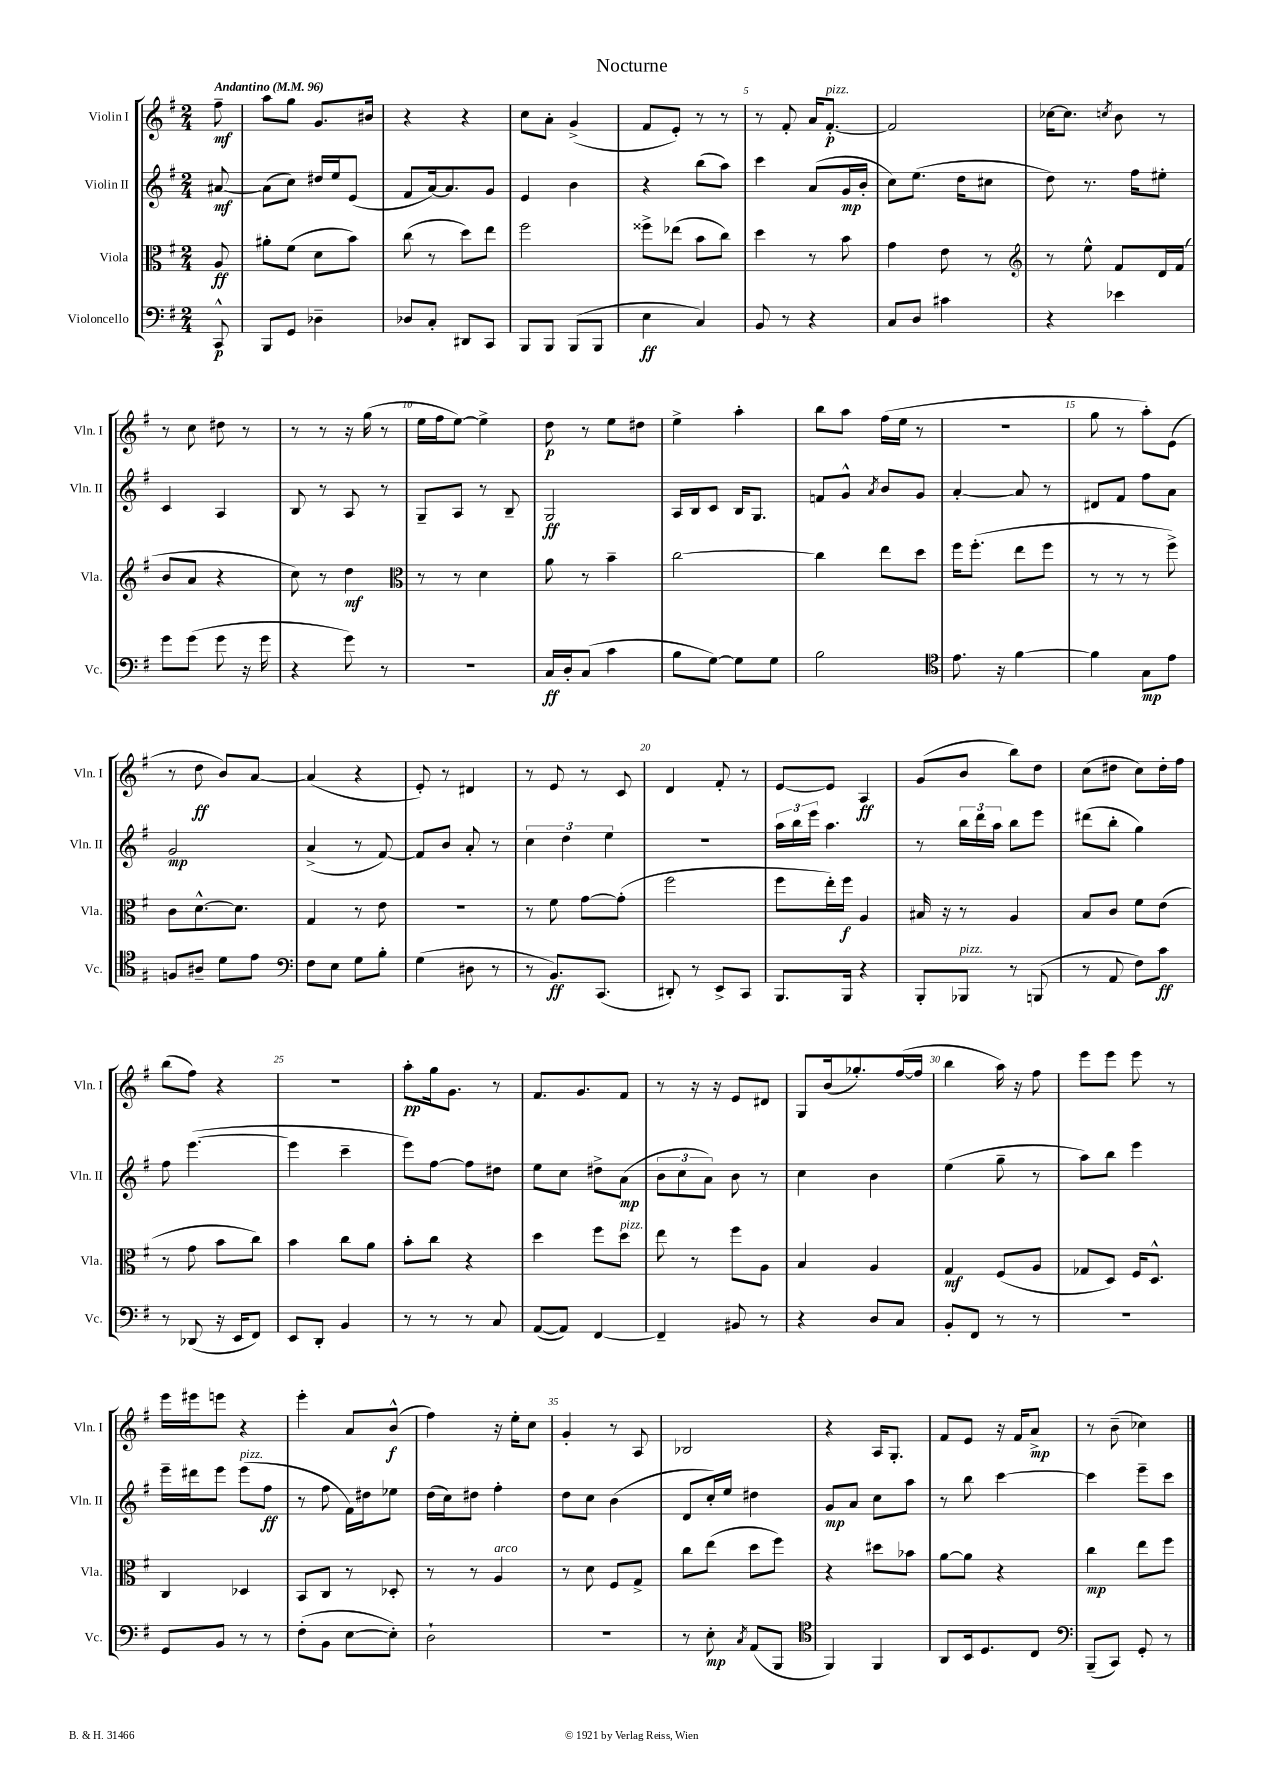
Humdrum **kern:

**kern	**kern	**kern	**kern
*staff4	*staff3	*staff2	*staff1
*clefF4	*clefC3	*clefG2	*clefG2
*k[f#]	*k[f#]	*k[f#]	*k[f#]
*M2/4	*M2/4	*M2/4	*M2/4
*MM96	*MM96	*MM96	*MM96
8CC^^	8A	[8a#	8ff#~
=	=	=	=
8BBB	8a#'	(8a#]	8aa
8GG	(8f#	8cc)	8gg
4D-~	8d	16dd#	8.g
.	.	16ee	.
.	8b)	(8e	.
.	.	.	16b#
=	=	=	=
8D-	(8cc	8f#	4r
8C'	8r	[16a)	.
.	.	8.a]	.
8DD#	8dd)	.	4r
8CC	8ee	8g	.
=	=	=	=
8BBB	2ff#	4e	8cc
8BBB	.	.	8a'
(8BBB	.	4b	(4g^
8BBB	.	.	.
=	=	=	=
4E	8ff##^	4r	8f#
.	(8ee-	.	8e')
4C)	8b	(8bb	8r
.	8cc)	8aa)	8r
=	=	=	=
8BB	4dd	4ccc	8r
8r	.	.	8f#'
4r	8r	(8a	16a
.	.	.	[8.f#'
.	8b	16g	.
.	.	16b'	.
=	=	=	=
8C	4g	8cc)	2f#]
8D	.	(8.ee	.
4c#	8e	.	.
.	.	16dd	.
.	8r	8cc#	.
=	=	=	=
*	*clefG2	*	*
4r	8r	8dd)	[16cc-
.	.	.	8.cc-]
.	8ee^^	8.r	.
.	.	.	8qcc
4e-	8f#	.	8b
.	.	16ff#	.
.	16d	8ee#'	8r
.	(16f#	.	.
=	=	=	=
8g	8b	4c	8r
(8g	8a	.	8cc
8g	4r	4A	8dd#
16r	.	.	8r
16g	.	.	.
=	=	=	=
4r	8cc)	8B	8r
.	8r	8r	8r
8g)	4dd	8A	16r
.	.	.	(16gg
8r	.	8r	8r
=	=	=	=
*	*clefC3	*	*
2r	8r	8G~	16ee
.	.	.	16ff#
.	8r	8A	[8ee)
.	4d	8r	4ee^]
.	.	8B~	.
=	=	=	=
16C	8a	2G	8dd
16D'	.	.	.
(8C	8r	.	8r
4c	4b~	.	8ee
.	.	.	8dd#
=	=	=	=
8B	[2cc	16A	4ee^
.	.	16B	.
[8G)	.	8c	.
8G]	.	16B	4aa'
.	.	8.G	.
8G	.	.	.
=	=	=	=
2B	4cc]	8f	8bb
.	.	8g^^	8aa
.	.	8qa	.
.	8ee	8b	(16ff#
.	.	.	16ee
.	8dd	8g	8r
=	=	=	=
*clefC4	*	*	*
8.e	16ff#	[4a'	2r
.	(8.ff#'	.	.
16r	.	.	.
[4f#	8ee	8a]	.
.	8ff#	8r	.
=	=	=	=
4f#]	8r	8d#	8gg
.	8r	8f#	8r
8G	8r	8ff#	8aa')
8e	8ff#^)	8a	(8e
=	=	=	=
8F	8c	2g	8r
8A#~	[8.d^^	.	8dd
8d	.	.	8b)
.	8.d]	.	.
8e	.	.	[8a
=	=	=	=
*clefF4	*	*	*
8F#	4G	(4a^	(4a]
8E	.	.	.
8G	8r	8r	4r
8B'	8e	[8f#)	.
=	=	=	=
(4G	2r	8f#]	8e')
.	.	8b	8r
8D#	.	8a'	4d#
8r	.	8r	.
=	=	=	=
8r	8r	6cc	8r
8.BB)	8f#	.	8e
.	.	6dd	.
.	[8g	.	8r
(8.CC	.	.	.
.	.	6ee	.
.	(8g']	.	8c
=	=	=	=
8DD#')	2ff#	2r	4d
8r	.	.	.
8EE^	.	.	8f#'
8CC	.	.	8r
=	=	=	=
8.BBB	8ff#	24aa	[8e
.	.	24bb	.
.	.	24eee	.
.	16ee')	4.aa	8e]
16BBB	16ff#	.	.
4r	4A	.	4A
=	=	=	=
8BBB'	16B#	8r	(8g
.	16r	.	.
8BBB-	8r	24bb	8b
.	.	24ddd	.
.	.	24aa	.
8r	4A	8bb	8bb)
(8BBB	.	8eee	8dd
=	=	=	=
8r	8B	(8ddd#	(8cc
8AA	8c	8bb'	8dd#
8F#)	8f#	4gg)	8cc)
8c	(8e	.	16dd#'
.	.	.	16ff#
=	=	=	=
8r	8r	8ff#	(8bb
(8DD-	8g	([4.eee	8ff#)
16r	8b	.	4r
16EE	.	.	.
8FF#)	8cc)	.	.
=	=	=	=
8EE	4b	4eee]	2r
8DD'	.	.	.
4BB	8cc	4ccc~	.
.	8a	.	.
=	=	=	=
8r	8b'	8eee)	8aa'
8r	8cc	[8ff#	16gg
.	.	.	8.g
8r	4r	8ff#]	.
8C	.	8dd#	8r
=	=	=	=
([8AA	4dd	8ee	8.f#
8AA])	.	8cc	.
.	.	.	8.g
[4FF#	8ff#	8dd#^	.
.	8dd	(8a	8f#
=	=	=	=
4FF#~]	8ee	12b	8r
.	.	12cc	.
.	8r	.	16r
.	.	12a)	.
.	.	.	16r
8BB#	8ff#	8b	8e
8r	8A	8r	8d#
=	=	=	=
4r	4B	4cc	8G
.	.	.	(16b
.	.	.	8.gg-')
8D	4A	4b	.
8C	.	.	([16ff#
.	.	.	16ff#]
=	=	=	=
8BB'	4G	(4ee	4bb
8FF#	.	.	.
8r	(8F#	8gg~	16aa)
.	.	.	16r
8r	8A	8r	8ff#
=	=	=	=
2r	8G-	8aa)	8eee
.	8D)	8bb	8eee
.	16F#	4eee	8eee
.	8.D^^	.	.
.	.	.	8r
=	=	=	=
8GG	4C	16eee~	16eee
.	.	16ddd#	16eee#
8BB	.	8eee	8eee
8r	4D-	(8eee	4r
8r	.	8ff#	.
=	=	=	=
(8F#'	8BB	8r	4eee'
8BB	8C	8ff#	.
[8E	8r	16f#)	8a
.	.	16dd#	.
8E'])	8D-'	8ee-	(8b^^
=	=	=	=
2D`	8r	(16dd	4ff#)
.	.	16cc)	.
.	8r	8dd#	.
.	4A	4ff#'	16r
.	.	.	16ee'
.	.	.	8cc
=	=	=	=
2r	8r	8dd	4g'
.	8d	8cc	.
.	8F#	(4b	8r
.	8G^	.	8A
=	=	=	=
8r	8cc	8d	2B-
8E'	(8ee	16cc')	.
.	.	16ee	.
8qC	.	.	.
(8AA	8dd	4dd#	.
8BBB	8ff#)	.	.
=	=	=	=
*clefC4	*	*	*
4FF#)	4r	8g	4r
.	.	8a	.
4FF#	8dd#	8cc	16A
.	.	.	8.G'
.	8b-	8aa	.
=	=	=	=
8AA	[8a	8r	8f#
16BB	8a]	8bb	8e
8.D	.	.	.
.	4r	[4ccc	16r
.	.	.	16f#
8C	.	.	8a^
=	=	=	=
*clefF4	*	*	*
(8BBB~	4cc	4ccc]	8r
8CC)	.	.	(8b~
8GG'	8ee	8eee~	4cc-)
8r	8ff#	8ccc	.
==	==	==	==
*-	*-	*-	*-
